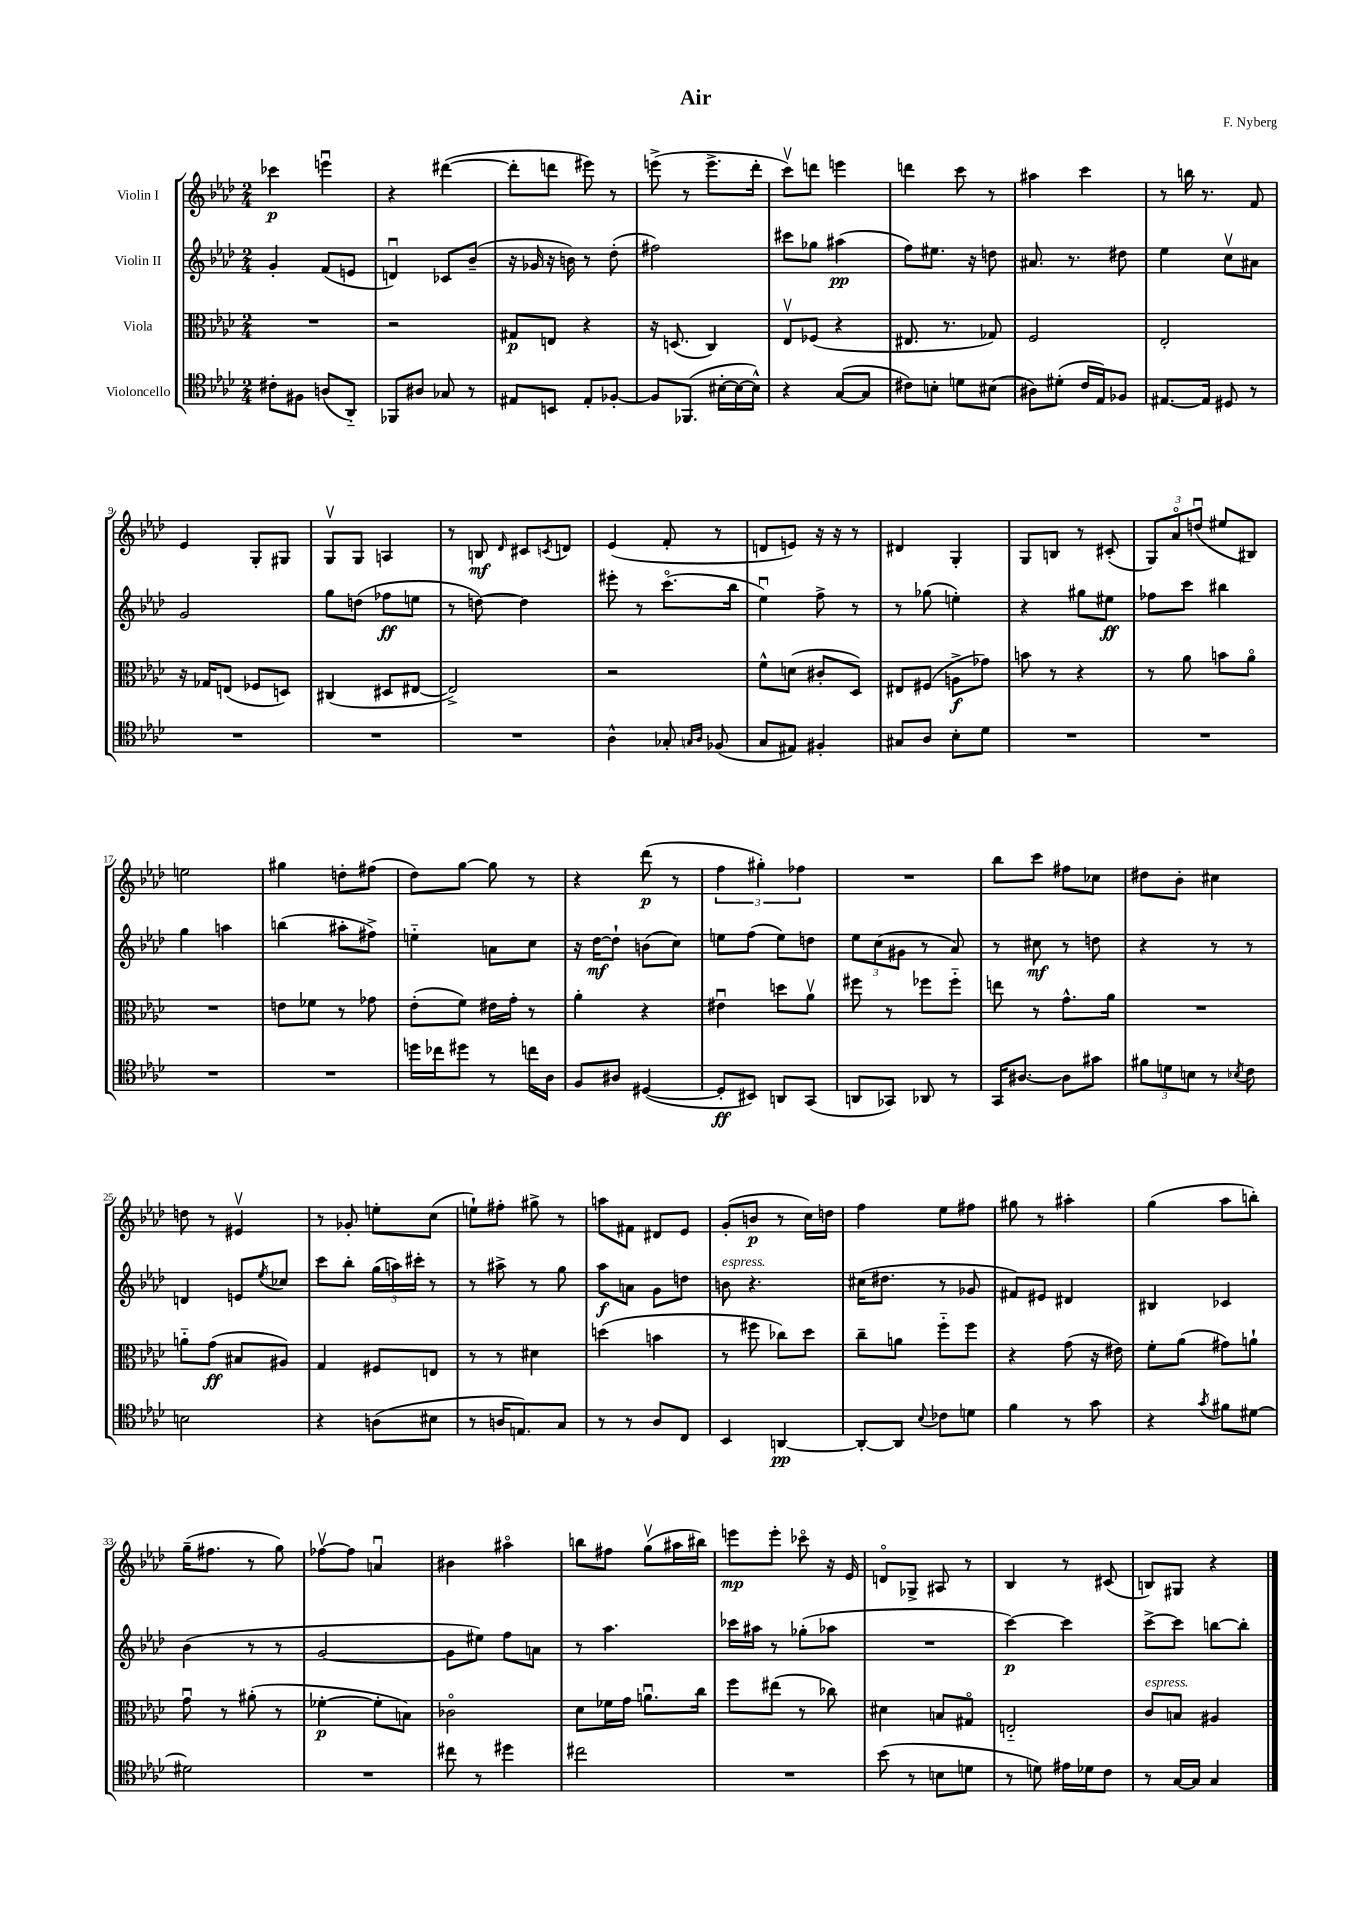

**kern	**dynam	**kern	**dynam	**kern	**dynam	**kern	**dynam
*part4	*part4	*part3	*part3	*part2	*part2	*part1	*part1
*staff4	*staff4	*staff3	*staff3	*staff2	*staff2	*staff1	*staff1
*I"Violoncello	*	*I"Viola	*	*I"Violin II	*	*I"Violin I	*
*clefC4	*	*clefC3	*	*clefG2	*	*clefG2	*
*k[b-e-a-d-]	*	*k[b-e-a-d-]	*	*k[b-e-a-d-]	*	*k[b-e-a-d-]	*
*M2/4	*	*M2/4	*	*M2/4	*	*M2/4	*
=1	=1	=1	=1	=1	=1	=1	=1
8c#X'\L	.	2r	.	4g'/	.	4ccc-X\	p
8F#X\J	.	.	.	.	.	.	.
(8An/L	.	.	.	(8f/L	.	4eeenu\	.
8AA-/J)	.	.	.	8en/J	.	.	.
=2	=2	=2	=2	=2	=2	=2	=2
8FF-X/L	.	2r	.	4dnu/)	.	4r	.
8A#X/J	.	.	.	.	.	.	.
8G-X/	.	.	.	8c-X/L	.	([4ddd#X\	.
8r	.	.	.	(8b-~/J	.	.	.
=3	=3	=3	=3	=3	=3	=3	=3
8E#X/L	.	8G#X/L	p	16r	.	8ddd#'\L]	.
.	.	.	.	16g-X/	.	.	.
8BBn/J	.	8En/J	.	16r	.	8dddn\J	.
.	.	.	.	16bn\)	.	.	.
8E#'/L	.	4r	.	8r	.	8eee#X\)	.
[8F-X'/J	.	.	.	(8dd-'\	.	8r	.
=4	=4	=4	=4	=4	=4	=4	=4
8F-/L]	.	16r	.	2ff#X\)	.	(8eeen^\	.
.	.	(8.Dn/	.	.	.	.	.
(8.FF-X/J	.	.	.	.	.	8r	.
.	.	4C/)	.	.	.	8.eee^\L	.
[16B#X'\LL	.	.	.	.	.	.	.
16B#\_	.	.	.	.	.	.	.
16B#^^\JJ])	.	.	.	.	.	16ddd-'\Jk	.
=5	=5	=5	=5	=5	=5	=5	=5
4r	.	8E-v/L	.	8ccc#X\L	.	8cccv\L)	.
.	.	(8F-X/J	.	8gg-X\J	.	8dddn\J	.
([8G/L	.	4r	.	(4aa#X\	pp	4eeen\	.
8G/J]	.	.	.	.	.	.	.
=6	=6	=6	=6	=6	=6	=6	=6
8c#X\L)	.	8.E#X/	.	8ff\L)	.	4dddn\	.
8Bn'\J	.	.	.	8.ee#X\J	.	.	.
.	.	8.r	.	.	.	.	.
8dn\L	.	.	.	.	.	8ccc\	.
.	.	.	.	16r	.	.	.
(8B#X\J	.	8G-X/)	.	8ddn\	.	8r	.
=7	=7	=7	=7	=7	=7	=7	=7
8A#X\L)	.	2F/	.	8.a#X/	.	4aa#X\	.
(8d#X'\J	.	.	.	.	.	.	.
.	.	.	.	8.r	.	.	.
16c/LL	.	.	.	.	.	4ccc\	.
16E-/J)	.	.	.	.	.	.	.
8F-X/J	.	.	.	8dd#X\	.	.	.
=8	=8	=8	=8	=8	=8	=8	=8
[8.E#X/L	.	2E-'/	.	4ee-\	.	8r	.
.	.	.	.	.	.	16bbn\	.
16E#/Jk]	.	.	.	.	.	8.r	.
8D#X/	.	.	.	8ccv\L	.	.	.
8r	.	.	.	8a#X\J	.	8f/	.
!!LO:LB:g=z
=9	=9	=9	=9	=9	=9	=9	=9
2r	.	16r	.	2g/	.	4e-/	.
.	.	16G-X/KL	.	.	.	.	.
.	.	(8En/J	.	.	.	.	.
.	.	8F-X/L	.	.	.	8G'/L	.
.	.	8Dn/J)	.	.	.	8G#X/J	.
=10	=10	=10	=10	=10	=10	=10	=10
2r	.	(4C#X/	.	8gg\L	.	8Gv/L	.
.	.	.	.	(8ddn\J	.	8G/J	.
.	.	8D#X/L	.	8ff-X\L	ff	4An/	.
.	.	[8E#X/J	.	8een\J	.	.	.
=11	=11	=11	=11	=11	=11	=11	=11
2r	.	2E#^/])	.	8r	.	8r	.
.	.	.	.	[8ddn\)	.	8Bn/	mf
.	.	.	.	.	.	16qqd-/	.
.	.	.	.	4dd\]	.	8c#X/L	.
.	.	.	.	.	.	8qcn/	.
.	.	.	.	.	.	8dn/J	.
=12	=12	=12	=12	=12	=12	=12	=12
4A-^^\	.	2r	.	8eee#X'\	.	(4e-/	.
.	.	.	.	8r	.	.	.
8G-X'/	.	.	.	(8.ccc\L	.	8f'/	.
16qqGn/LL	.	.	.	.	.	.	.
16qqA-/JJ	.	.	.	.	.	.	.
(8F-X/	.	.	.	.	.	8r	.
.	.	.	.	16bb-\Jk	.	.	.
=13	=13	=13	=13	=13	=13	=13	=13
8G/L	.	8f^^\L	.	4ee-u\)	.	8dn/L	.
8E#X/J)	.	(8dn\J	.	.	.	8en/J)	.
4F#X'/	.	8c#X'/L	.	8ff^\	.	16r	.
.	.	.	.	.	.	16r	.
.	.	8D-/J)	.	8r	.	8r	.
=14	=14	=14	=14	=14	=14	=14	=14
8G#X/L	.	8E#X/L	.	8r	.	4d#X/	.
8A-/J	.	(8F#X/J	.	(8gg-X\	.	.	.
8B-'\L	.	8An^\L	f	4een'\)	.	4G'/	.
8d-\J	.	8g-X\J)	.	.	.	.	.
=15	=15	=15	=15	=15	=15	=15	=15
2r	.	8bn\	.	4r	.	8G/L	.
.	.	8r	.	.	.	8Bn/J	.
.	.	4r	.	8gg#X\L	.	8r	.
.	.	.	.	8ee#X\J	ff	(8c#X'/	.
=16	=16	=16	=16	=16	=16	=16	=16
2r	.	8r	.	8ff-X\L	.	12G/L)	.
.	.	.	.	.	.	12a-/	.
.	.	8a-\	.	8ccc\J	.	.	.
.	.	.	.	.	.	(12ddnu/J	.
.	.	8bn\L	.	4bb#X\	.	8ee#X/L	.
.	.	8a-\J	.	.	.	8B#X/J)	.
!!LO:LB:g=z
=17	=17	=17	=17	=17	=17	=17	=17
2r	.	2r	.	4gg\	.	2een\	.
.	.	.	.	4aan\	.	.	.
=18	=18	=18	=18	=18	=18	=18	=18
2r	.	8en\L	.	(4bbn\	.	4gg#X\	.
.	.	8f-X\J	.	.	.	.	.
.	.	8r	.	8aa#X'\L	.	8ddn'\L	.
.	.	8g-X\	.	8ff#X^\J)	.	(8ff#X\J	.
=19	=19	=19	=19	=19	=19	=19	=19
16ddn\LL	.	(8e-'\L	.	4een\	.	8dd-\L)	.
16cc-X\J	.	.	.	.	.	.	.
8dd#X\J	.	8f\J)	.	.	.	[8gg\J	.
8r	.	16e#X\LL	.	8an\L	.	8gg\]	.
.	.	16g'\JJ	.	.	.	.	.
16ccn\LL	.	8r	.	8cc\J	.	8r	.
16A-\JJ	.	.	.	.	.	.	.
=20	=20	=20	=20	=20	=20	=20	=20
8F/L	.	4a-'\	.	16r	.	4r	.
.	.	.	.	[16dd-\KL	mf	.	.
8A#X/J	.	.	.	8dd-`\J]	.	.	.
([4D#X/	.	4r	.	(8bn\L	.	(8ddd-\	p
.	.	.	.	8cc\J)	.	8r	.
=21	=21	=21	=21	=21	=21	=21	=21
8D#'/L]	ff	4e#Xu\	.	8een\L	.	6ff\	.
8BB#X/J)	.	.	.	(8ff\J	.	.	.
.	.	.	.	.	.	6gg#X'\)	.
8AAn/L	.	8ddn\L	.	8ee\L)	.	.	.
.	.	.	.	.	.	6ff-X\	.
(8GG/J	.	8a-v\J	.	8ddn\J	.	.	.
=22	=22	=22	=22	=22	=22	=22	=22
8AAn/L	.	8ff#X\	.	12ee-\L	.	2r	.
.	.	.	.	(12cc\	.	.	.
8GG-X/J)	.	8r	.	.	.	.	.
.	.	.	.	12g#X\J	.	.	.
8AA-X/	.	8ff-X\L	.	8r	.	.	.
8r	.	8ff-\J	.	8a-/)	.	.	.
=23	=23	=23	=23	=23	=23	=23	=23
16GG/KL	.	8een\	.	8r	.	8bb-\L	.
[8.A#X/J	.	.	.	.	.	.	.
.	.	8r	.	8cc#X\	mf	8ccc\J	.
8A#\L]	.	8.g^^\L	.	8r	.	8ff#X\L	.
8g#X\J	.	.	.	8ddn\	.	8cc-X\J	.
.	.	16a-\Jk	.	.	.	.	.
=24	=24	=24	=24	=24	=24	=24	=24
12f#X\L	.	2r	.	4r	.	8dd#X\L	.
12dn\	.	.	.	.	.	.	.
.	.	.	.	.	.	8b-'\J	.
12Bn\J	.	.	.	.	.	.	.
8r	.	.	.	8r	.	4cc#X\	.
8qB-X/	.	.	.	.	.	.	.
8c\	.	.	.	8r	.	.	.
!!LO:LB:g=z
=25	=25	=25	=25	=25	=25	=25	=25
2Bn\	.	8an\L	.	4dn/	.	8ddn\	.
.	.	(8g\J	ff	.	.	8r	.
.	.	8B#X/L	.	8en/L	.	4e#Xv/	.
.	.	.	.	8qee-/	.	.	.
.	.	8A#X/J)	.	8cc-X/J	.	.	.
=26	=26	=26	=26	=26	=26	=26	=26
4r	.	4G/	.	8ccc\L	.	8r	.
.	.	.	.	8bb-'\J	.	8g-X'/	.
(8An\L	.	8F#X/L	.	(24gg\LL	.	8een'\L	.
.	.	.	.	24aan\)	.	.	.
.	.	.	.	24ccc#X'\JJ	.	.	.
8B#X\J	.	8En/J	.	8r	.	(8cc\J	.
=27	=27	=27	=27	=27	=27	=27	=27
8r	.	8r	.	8r	.	8een`\L)	.
16An/KL	.	8r	.	8aa#X^\	.	8ff#X'\J	.
8.En/)	.	.	.	.	.	.	.
.	.	4d#X\	.	8r	.	8gg#X^\	.
8G/J	.	.	.	8gg\	.	8r	.
=28	=28	=28	=28	=28	=28	=28	=28
8r	.	(4ddn\	.	8aa-\L	f	8aan\L	.
8r	.	.	.	8an\J	.	8f#X\J	.
8A-/L	.	4bn\	.	8g\L	.	8d#X/L	.
8C/J	.	.	.	8ddn\J	.	8e-/J	.
=29	=29	=29	=29	=29	=29	=29	=29
!	!	!	!	!LO:TX:a:i:t=espress.	!	!	!
4BB-/	.	8r	.	8bn\	.	(8g'/L	.
.	.	8ff#X\	.	4.r	.	8bn/J	p
[4AAn/	pp	8cc-X\L)	.	.	.	8r	.
.	.	8dd-\J	.	.	.	16cc\LL)	.
.	.	.	.	.	.	16ddn\JJ	.
=30	=30	=30	=30	=30	=30	=30	=30
8AA'/L_	.	8cc~\L	.	(16cc#X\KL	.	4ff\	.
.	.	.	.	8.dd#X\J	.	.	.
8AA/J]	.	8an\J	.	.	.	.	.
8qqB-/	.	.	.	.	.	.	.
8c-X\L	.	8ff\L	.	8r	.	8ee-\L	.
8dn\J	.	8ff\J	.	8g-X/	.	8ff#X\J	.
=31	=31	=31	=31	=31	=31	=31	=31
4f\	.	4r	.	8f#X/L)	.	8gg#X\	.
.	.	.	.	8e#X/J	.	8r	.
8r	.	(8g\	.	4d#X/	.	4aa#X'\	.
8g\	.	16r	.	.	.	.	.
.	.	16e#X\)	.	.	.	.	.
=32	=32	=32	=32	=32	=32	=32	=32
4r	.	8f'\L	.	4B#X/	.	(4gg\	.
.	.	(8a-\J	.	.	.	.	.
8qg/	.	.	.	.	.	.	.
8f#X\L	.	8g#X\L)	.	4c-X/	.	8aa-\L	.
[8d#X\J	.	8an`\J	.	.	.	8bbn'\J)	.
!!LO:LB:g=z
=33	=33	=33	=33	=33	=33	=33	=33
2d#X\]	.	8gu\	.	(4b-\	.	(16gg~\KL	.
.	.	.	.	.	.	8.ff#X\J	.
.	.	8r	.	.	.	.	.
.	.	(8a#X'\	.	8r	.	8r	.
.	.	8r	.	8r	.	8gg\)	.
=34	=34	=34	=34	=34	=34	=34	=34
2r	.	[4f-X'\	p	[2g/	.	[8ff-Xv\L	.
.	.	.	.	.	.	8ff-\J]	.
.	.	8f-'\L]	.	.	.	4anu/	.
.	.	8Bn\J)	.	.	.	.	.
=35	=35	=35	=35	=35	=35	=35	=35
8cc#X\	.	2c-X\	.	8g\L]	.	4b#X\	.
8r	.	.	.	8ee#X\J)	.	.	.
4dd#X\	.	.	.	8ff\L	.	4aa#X\	.
.	.	.	.	8an\J	.	.	.
=36	=36	=36	=36	=36	=36	=36	=36
2cc#X\	.	8d-\L	.	8r	.	8bbn\L	.
.	.	16f-X\L	.	4.aa-\	.	8ff#X\J	.
.	.	16g\JJ	.	.	.	.	.
.	.	8.anu\L	.	.	.	(8ggv\L	.
.	.	.	.	.	.	16aa#X\L	.
.	.	16cc\Jk	.	.	.	16bb#X\JJ)	.
=37	=37	=37	=37	=37	=37	=37	=37
2r	.	8ff\L	.	16ccc-X\LL	.	8eeen\L	mp
.	.	.	.	16aa#X\JJ	.	.	.
.	.	(8ee#X\J	.	8r	.	8eee'\J	.
.	.	8r	.	(8gg-X'\L	.	8ccc-X\	.
.	.	8cc-X\)	.	8aa-X\J	.	16r	.
.	.	.	.	.	.	16e-/	.
=38	=38	=38	=38	=38	=38	=38	=38
(8b-\	.	4d#X\	.	2r	.	8dn/L	.
8r	.	.	.	.	.	8G-X^/J	.
8Bn\L	.	8Bn/L	.	.	.	8A#X/	.
8dn\J	.	8G#X/J	.	.	.	8r	.
=39	=39	=39	=39	=39	=39	=39	=39
8r	.	2En/	.	[4ccc\)	p	4B-/	.
8dn\)	.	.	.	.	.	.	.
16e#X\LL	.	.	.	4ccc\]	.	8r	.
16d-X\J	.	.	.	.	.	.	.
8c\J	.	.	.	.	.	(8c#X/	.
=40	=40	=40	=40	=40	=40	=40	=40
!	!	!LO:TX:a:i:t=espress.	!	!	!	!	!
8r	.	8c/L	.	[8ccc^\L	.	8Bn/L)	.
[16G/LL	.	8Bn/J	.	8ccc\J]	.	8G#X/J	.
16G/JJ]	.	.	.	.	.	.	.
4G/	.	4A#X/	.	[8bbn\L	.	4r	.
.	.	.	.	8bb'\J]	.	.	.
==	==	==	==	==	==	==	==
*-	*-	*-	*-	*-	*-	*-	*-
